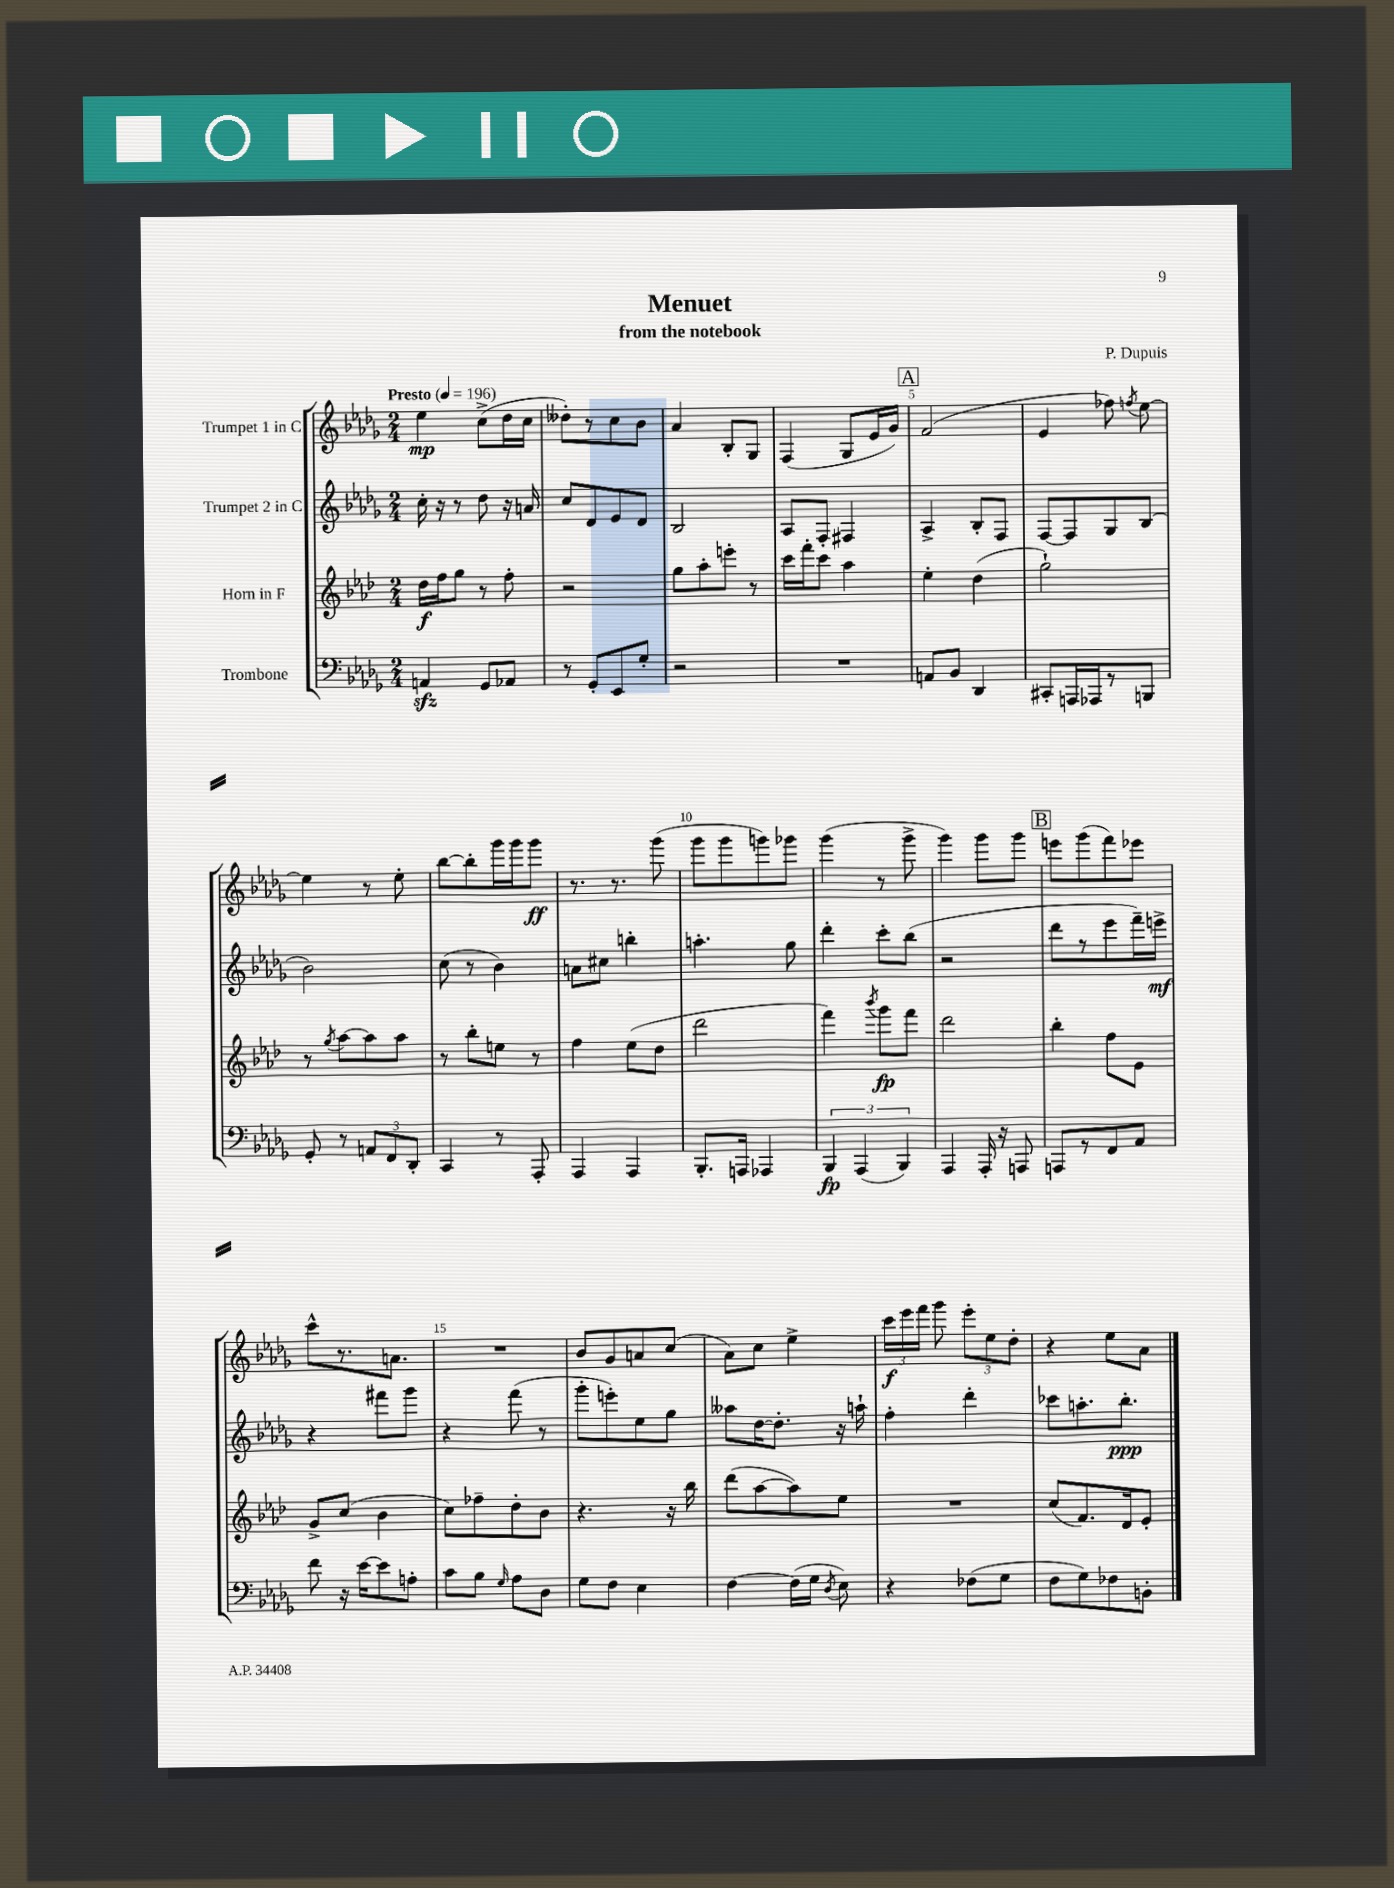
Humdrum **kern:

**kern	**kern	**kern	**kern
*staff4	*staff3	*staff2	*staff1
*clefF4	*clefG2	*clefG2	*clefG2
*k[b-e-a-d-g-]	*k[b-e-a-d-]	*k[b-e-a-d-g-]	*k[b-e-a-d-g-]
*M2/4	*M2/4	*M2/4	*M2/4
*MM196	*MM196	*MM196	*MM196
4AA	16dd-	16cc'	4ee-
.	16ff	16r	.
.	8gg	8r	.
8GG-	8r	8dd-	(8cc^
8AA-	8ff'	16r	16dd-
.	.	16a	16cc
=	=	=	=
8r	2r	8cc	8dd--')
8GG-'	.	8d-	8r
8EE-	.	8e-	8cc
8G-'	.	8d-	8b-
=	=	=	=
2r	8gg	2B-	4a-
.	8aa-'	.	.
.	8eee'	.	8B-'
.	8r	.	8G-
=	=	=	=
2r	16ccc	8A-	(4F
.	16fff'	.	.
.	8ccc	8F'	.
.	4aa-	4F#	8G-
.	.	.	16e-
.	.	.	16g-)
=	=	=	=
8AA	4ee-'	4A-^	(2f
8BB-	.	.	.
4DD-	(4dd-	8B-'	.
.	.	8F	.
=	=	=	=
8CC#'	2gg`)	[8F	4e-
16AAA	.	8F]	.
16AAA-	.	.	.
8r	.	8G-	8ff-)
.	.	.	8qff
8BBB	.	(8B-	[8ee-
=	=	=	=
8GG-'	8r	2b-)	4ee-]
.	8qgg	.	.
8r	[8aa-	.	.
12AA	8aa-]	.	8r
12FF	.	.	.
.	8aa-	.	8ee-'
12DD-'	.	.	.
=	=	=	=
4CC	8r	(8cc	[8bb-
.	8bb-'	8r	8bb-']
8r	8ee	4b-)	16ggg-
.	.	.	16ggg-
8AAA-'	8r	.	8ggg-
=	=	=	=
4AAA-	4ff	8a	8.r
.	.	8cc#	.
.	.	.	8.r
4AAA-	(8ee-	4bb'	.
.	8dd-	.	(8ggg-
=	=	=	=
8.BBB-'	2ddd-	4.aa'	8ggg-
.	.	.	8ggg-
16AAA	.	.	.
4AAA-	.	.	8ggg)
.	.	8gg-	8ggg-
=	=	=	=
6BBB-	4fff)	4ddd-'	(4ggg-
(6AAA-	.	.	.
.	8qbbb-	.	.
.	8ggg	8ccc'	8r
6BBB-)	.	.	.
.	8fff	(8bb-	8ggg-^
=	=	=	=
4AAA-	2ddd-	2r	4ggg-)
16AAA-'	.	.	8ggg-
16r	.	.	.
8AAA	.	.	8ggg-
=	=	=	=
8AAA	4bb-'	8ddd-	8eee
8r	.	8r	(8ggg-
8FF	8ff	8eee-	8fff)
8AA-	8e-	16fff~)	8eee-
.	.	16eee^	.
=	=	=	=
8f	8g^	4r	8ccc^^
16r	(8cc	.	8.r
[16e-	.	.	.
8e-]	4b-	8fff#	.
.	.	.	8.a
8A'	.	8ggg-	.
=	=	=	=
8c	8cc)	4r	2r
8B-	8ff-~	.	.
16qqG-	.	.	.
8A-	8dd-'	(8fff	.
8D-	8b-	8r	.
=	=	=	=
8G-	4.r	8ggg-'	8b-
8F	.	8eee')	8g-
4E-	.	8ee-	8a
.	16r	8gg-	(8cc
.	16bb-	.	.
=	=	=	=
[4F	(8ddd-	8aa--	8a-)
.	[8aa-	[16dd-	8cc
.	.	8.dd-']	.
(16F]	8aa-])	.	4ee-^
16G-	.	.	.
8qD-	.	.	.
8E-)	8ee-	16r	.
.	.	16aa`	.
=	=	=	=
4r	2r	4ff'	24ccc
.	.	.	24eee-
.	.	.	24fff
.	.	.	8ggg-
(8F-	.	4ddd-'	12eee-'
.	.	.	12ee-
8G-	.	.	.
.	.	.	12dd-'
=	=	=	=
8F	(8cc	8ccc-	4r
8G-)	8.f)	8.aa'	.
8F-	.	.	8ee-
.	16d-	8.bb-'	.
8BB'	8e-'	.	8a-
==	==	==	==
*-	*-	*-	*-
